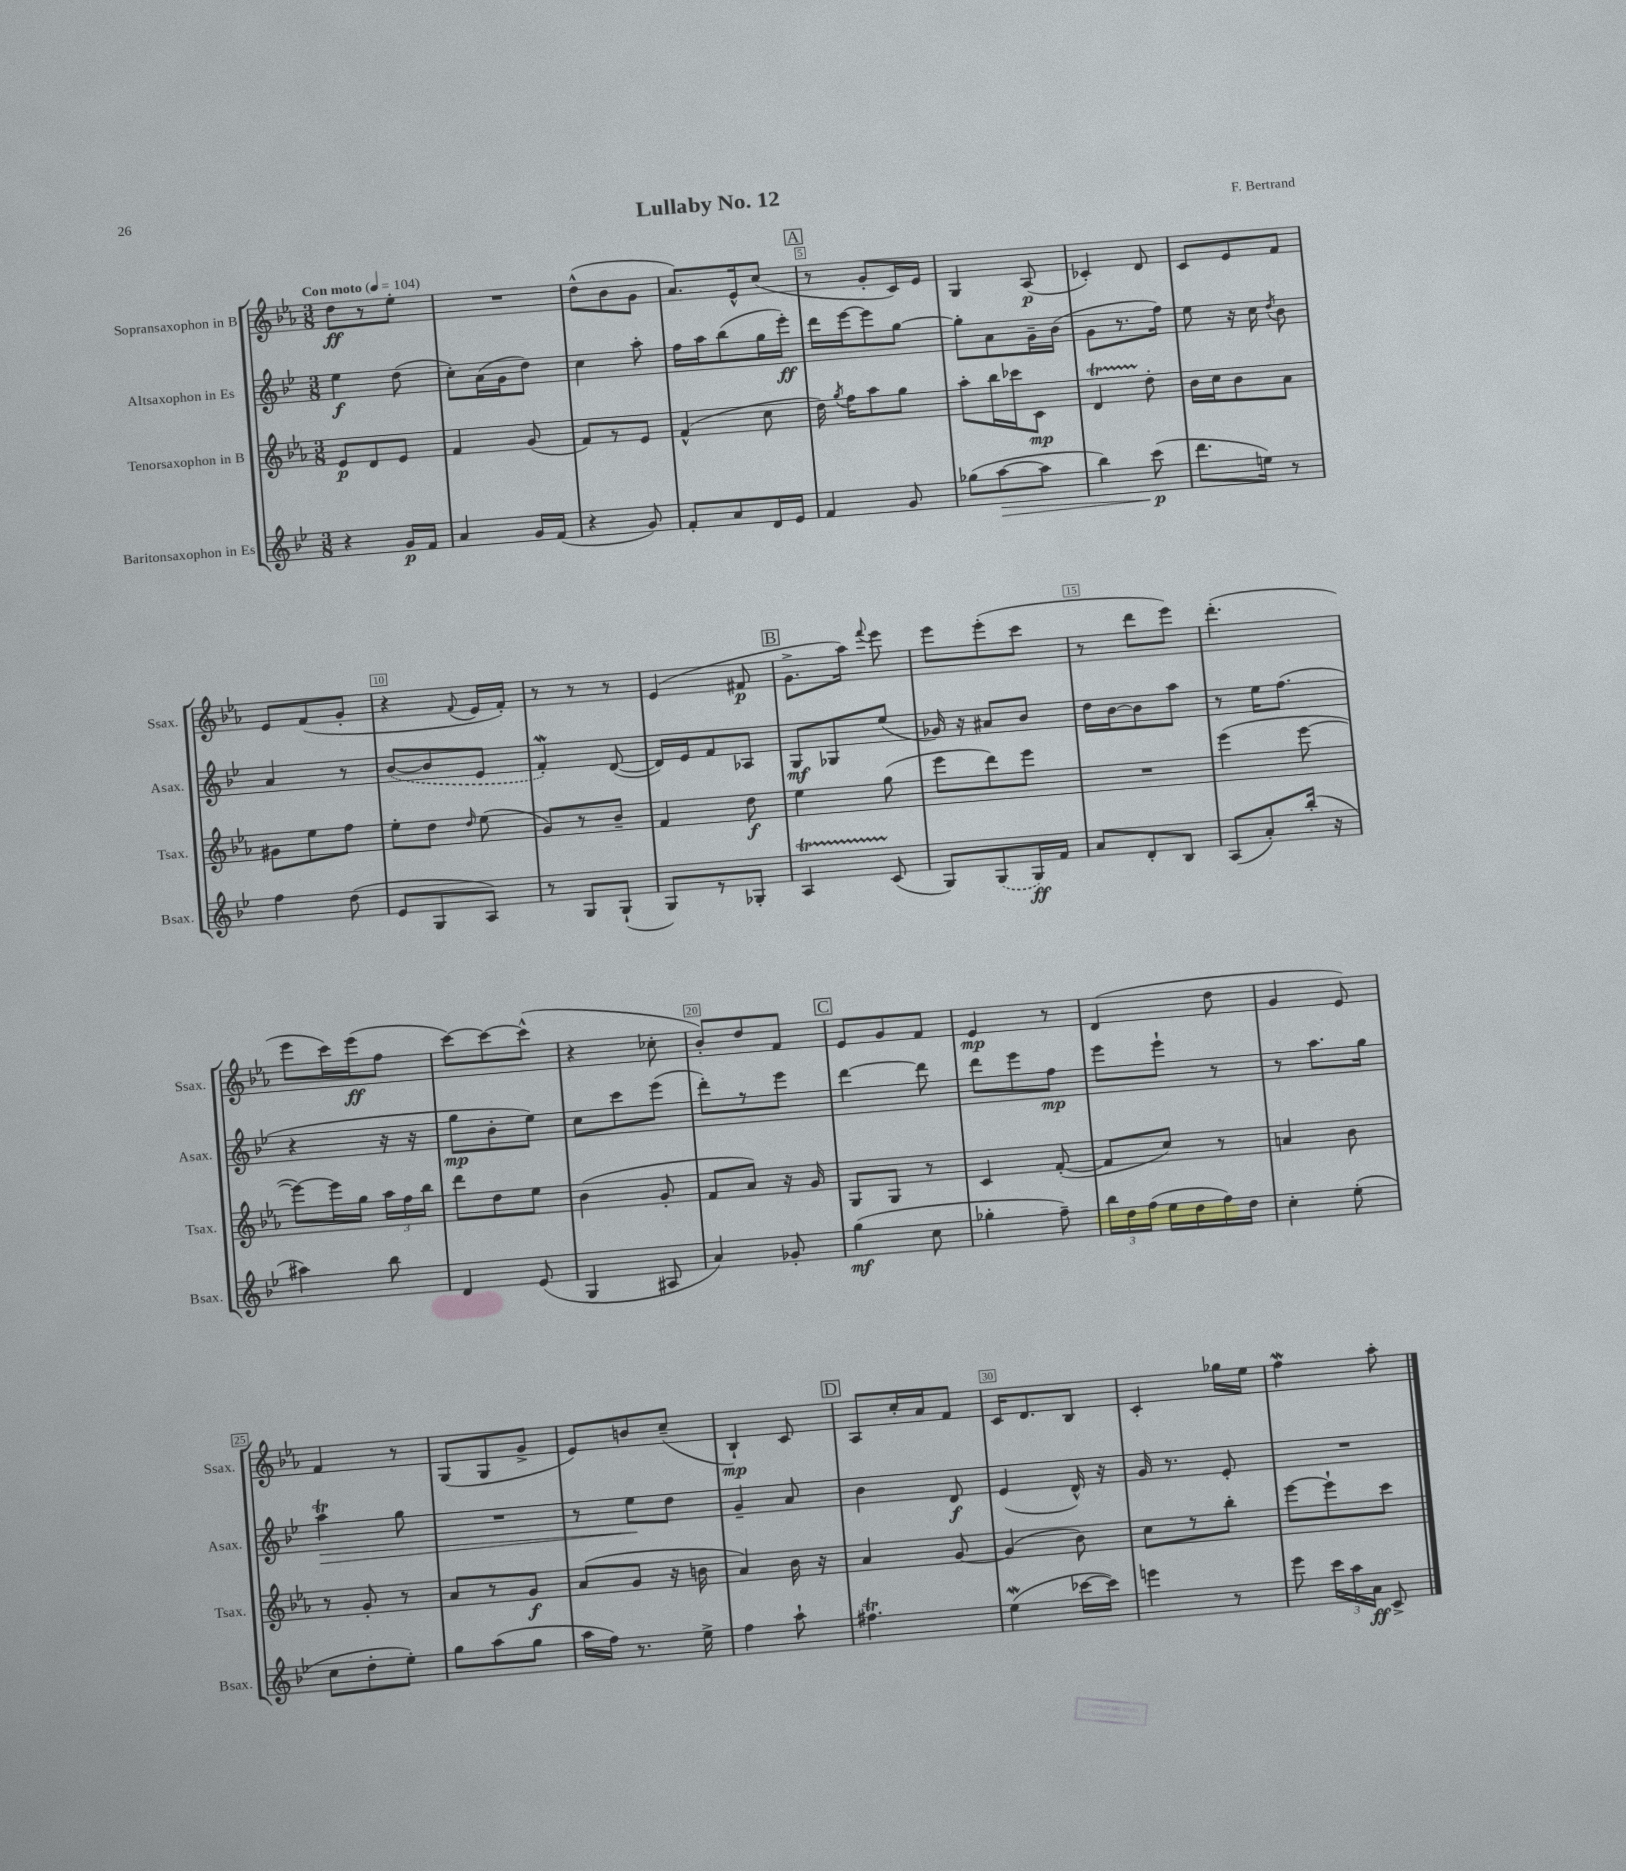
\header { title = "Lullaby No. 12" composer = "F. Bertrand" }
<<
\new StaffGroup <<
\new Staff = "s0" \with { instrumentName = "Sopransaxophon in B" shortInstrumentName = "Ssax." } {
    \clef treble \key ees \major \numericTimeSignature \time 3/8 \tempo "Con moto" 4 = 104
    \autoBeamOff d''8[\ff r8 ees''8]-. |
    R4. |
    d''8[-^( bes'8 g'8] |
    aes'8.[) ees'16-^ c''8]( |
    \mark \markup { \box "A" } r8 g'8[-. c'16) ees'16] |
    g4 aes8\p( |
    ces'4-.) d'8 |
    c'8[ ees'8 f'8] |
    ees'8[ f'8( g'8]-. |
    r4 \appoggiatura { f'8 } ees'16[ f'16]-.) |
    r8 r8 r8 |
    ees'4( fis'8\p |
    \mark \markup { \box "B" } g'8.[-> aes''16]) \appoggiatura { f'''8 } ees'''8 |
    ees'''8[ ees'''8-.( c'''8] |
    r8 d'''8[ ees'''8]) |
    d'''4.-.( |
    ees'''8[ c'''16) ees'''16\ff( f''8] |
    c'''8[~) c'''8~ c'''8]-^( |
    r4 ces''8-. |
    bes'8[-.) d''8 f'8] |
    \mark \markup { \box "C" } ees'8[ g'8 f'8] |
    ees'4\mp r8 |
    d'4( d''8 |
    g'4 ees'8) |
    f'4 r8 |
    g8[( g8 g'8]-> |
    ees'8[) b'8 c''8]--( |
    bes4-!\mp) c'8 |
    \mark \markup { \box "D" } aes8[ c''16-. aes'16 f'8] |
    c'16[ d'8. bes8] |
    c'4-. ges''16[ ees''16] |
    f''4\mordent aes''8-. \bar "|." |
}
\new Staff = "s1" \with { instrumentName = "Altsaxophon in Es" shortInstrumentName = "Asax." } {
    \clef treble \key bes \major \numericTimeSignature \time 3/8
    \autoBeamOff ees''4\f d''8( |
    c''8[-.) a'16( g'16 d''8]) |
    c''4 a''8-. |
    f''16[ a''16 bes''8( g''16 ees'''16]-.\ff) |
    \mark \markup { \box "A" } d'''16[ ees'''16~ ees'''8 g''8]~ |
    g''8[-. a'8 g'16-- bes'16]( |
    g'8[ r8. f''16]) |
    ees''8 r16 c''16 \acciaccatura { d''8 } bes'8 |
    a'4 r8 |
    \once \slurDashed bes'8[~( bes'8 ees'8] |
    f'4-.\mordent) d'8~( |
    d'16[) ees'16 f'8 aes8] |
    \mark \markup { \box "B" } g8[\mf ges8 ees''8]( |
    ges'16) r16 ais'8[ bes'8] |
    d''16[ bes'16~ bes'8 a''8] |
    r8 ees''16[ f''8.]( |
    r4 r16 r16 |
    g''8[\mp bes'8-. ees''8]) |
    c''8[ c'''8 ees'''8]( |
    d'''8[-.) r8 ees'''8] |
    \mark \markup { \box "C" } d'''4~ d'''8 |
    d'''8[ ees'''8 f''8]\mp |
    ees'''8[ ees'''8]-! r8 |
    r8 a''8.[ g''16] |
    a''4\trill\> g''8 |
    R4. |
    r8 ees''8[\! d''8] |
    g'4-- a'8 |
    \mark \markup { \box "D" } bes'4 d'8\f |
    ees'4( d'16-^) r16 |
    g'16 r8. ees'8-. |
    R4. \bar "|." |
}
\new Staff = "s2" \with { instrumentName = "Tenorsaxophon in B" shortInstrumentName = "Tsax." } {
    \clef treble \key ees \major \numericTimeSignature \time 3/8
    \autoBeamOff ees'8[\p d'8 ees'8] |
    f'4 g'8( |
    f'8[) r8 ees'8] |
    f'4-^( c''8 |
    \mark \markup { \box "A" } d''16) \acciaccatura { g''8 } f''16[ aes''8 g''8] |
    aes''8[-. bes''16 ces'''16 c'8]\mp |
    d'4\startTrillSpan d''8-.\stopTrillSpan |
    bes'16[ c''16 bes'8 aes'8] |
    gis'8[ ees''8 f''8] |
    ees''8[-. d''8] \grace { d''16 } ees''8( |
    g'8[) r8 bes'8]-- |
    f'4 d''8\f |
    \mark \markup { \box "B" } ees''4 g''8( |
    ees'''8[ d'''8) ees'''8] |
    R4. |
    ees'''4( ees'''8~ |
    ees'''8[~) ees'''16 g''16] \tuplet 3/2 { aes''16[ f''16 bes''16] } |
    d'''8[ d''8 ees''8] |
    bes'4( g'8-. |
    f'8[ aes'8]) r16 g'16 |
    \mark \markup { \box "C" } g8[ g8] r8 |
    c'4 f'8~-.( |
    f'8[ c''8]) r8 |
    a'4 bes'8 |
    r8 g'8-. r8 |
    aes'8[ r8 g'8]\f |
    aes'8[( g'8] r16 b'16 |
    aes'4) bes'16 r16 |
    \mark \markup { \box "D" } aes'4 g'8~ |
    g'4( bes'8) |
    c''8[ r8 bes''8]-. |
    ees'''8[~ ees'''8-! c'''8] \bar "|." |
}
\new Staff = "s3" \with { instrumentName = "Baritonsaxophon in Es" shortInstrumentName = "Bsax." } {
    \clef treble \key bes \major \numericTimeSignature \time 3/8
    \autoBeamOff r4 g'16[\p f'16] |
    a'4 g'16[ f'16]( |
    r4 g'8) |
    f'8[-. a'8 d'16 ees'16] |
    \mark \markup { \box "A" } f'4 g'8 |
    ges''8[( a''8~\> a''8] |
    bes''4) c'''8\p\!( |
    d'''8.[ e''16]) r8 |
    f''4 d''8( |
    ees'8[ g8 a8]) |
    r8 g8[ g8]-!( |
    g8[) r8 ges8]-. |
    \mark \markup { \box "B" } a4\startTrillSpan c'8\stopTrillSpan( |
    g8[) \once \slurDashed g8( g16\ff) f'16] |
    a'8[ d'8-. bes8] |
    a8[( a'8-.) bes''16]-.( r16 |
    ais''4) bes''8 |
    d'4 ees'8( |
    g4 ais8 |
    a'4) ges'8-. |
    \mark \markup { \box "C" } g''4\mf( c''8 |
    ges''4-. f''8--) |
    \tuplet 3/2 { bes''16[ d''16 f''16]( } ees''16[ d''16 f''16) d''16] |
    c''4-. ees''8-.( |
    c''8[ d''8-. ees''8]-.) |
    g''8[ a''8( g''8] |
    a''16[ f''16]) r8. ees''16-> |
    f''4 a''8-! |
    \mark \markup { \box "D" } fis''4.\trill |
    ees''4\mordent( ces'''16[~ ces'''16]) |
    e'''4 r8 |
    ees'''8 \tuplet 3/2 { c'''16[ a''16 a'16]\ff } c'8-> \bar "|." |
}
>>
>>
\layout { \context { \Score \override BarNumber.break-visibility = ##(#f #t #t) barNumberVisibility = #(every-nth-bar-number-visible 5) \override BarNumber.stencil = #(make-stencil-boxer 0.1 0.3 ly:text-interface::print) } }
